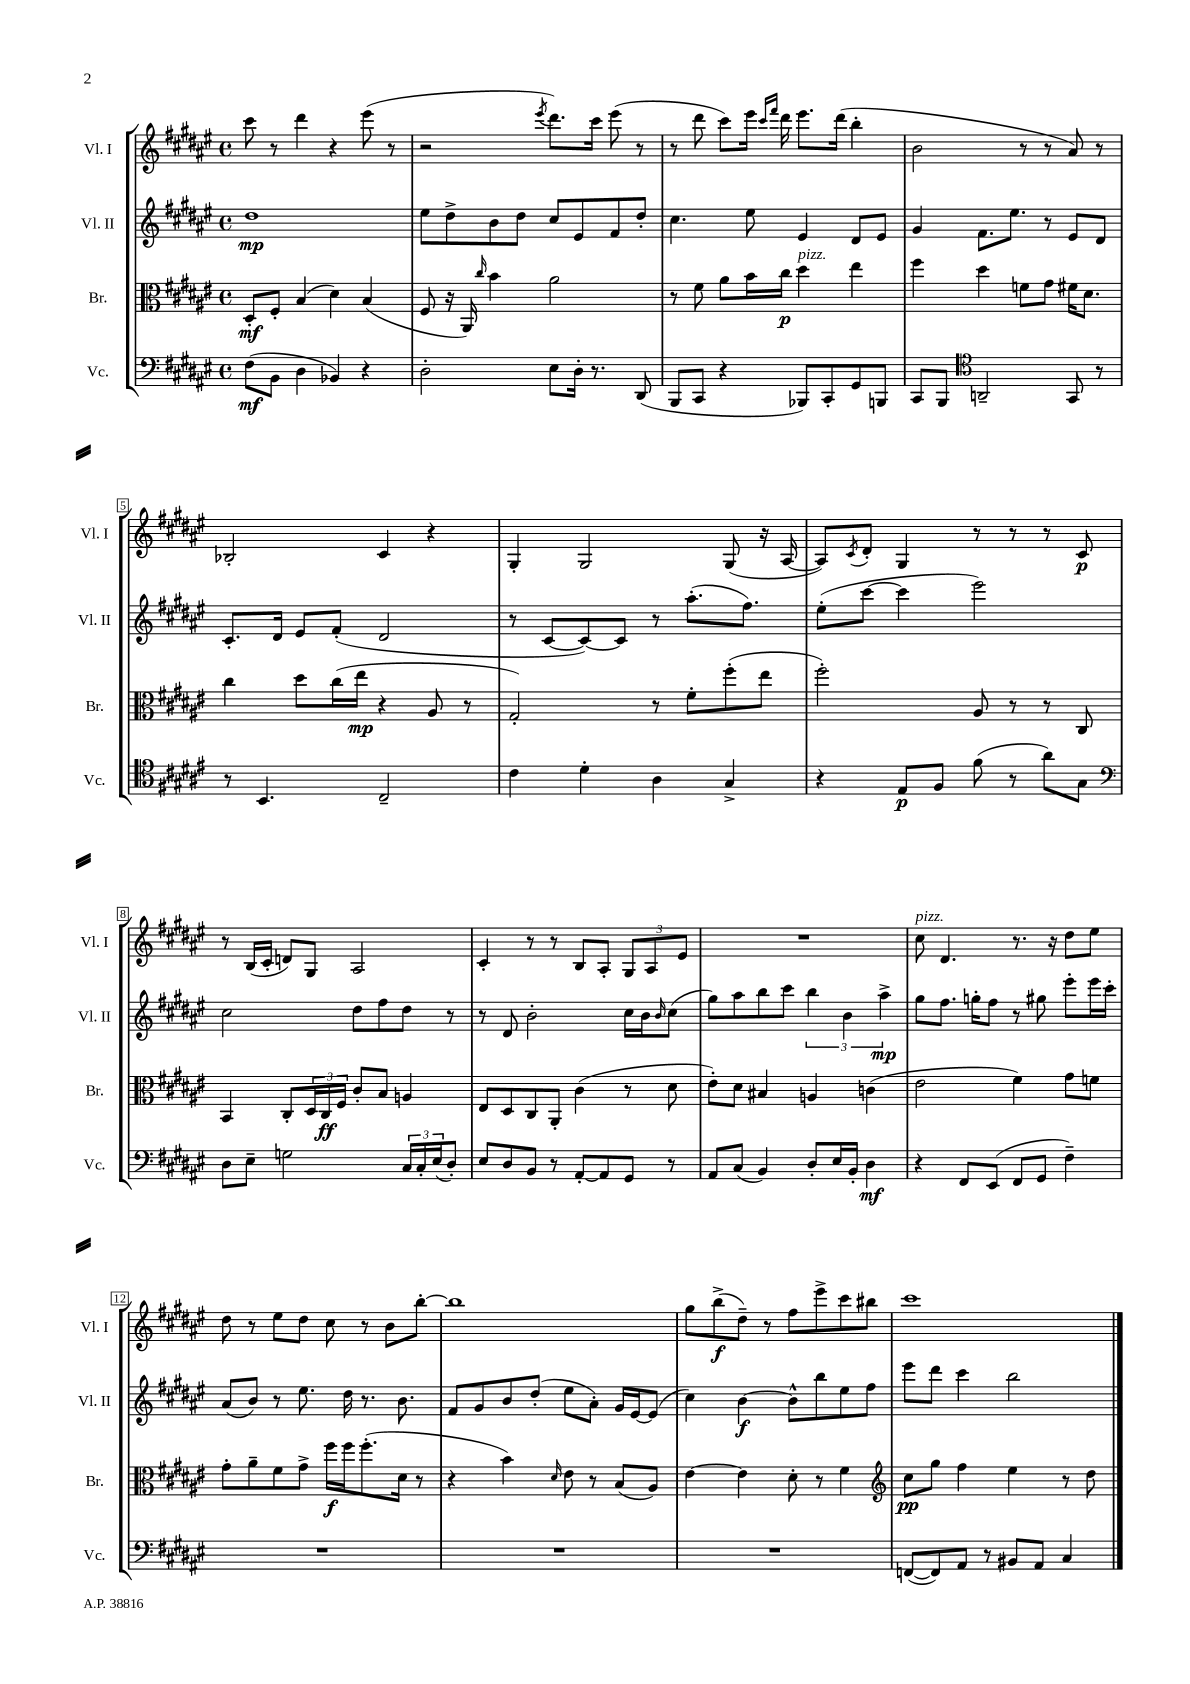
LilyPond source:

<<
\new StaffGroup <<
\new Staff = "s0" \with { instrumentName = "Vl. I" shortInstrumentName = "Vl. I" } {
    \clef treble \key fis \major \defaultTimeSignature \time 4/4
    cis'''8 r8 dis'''4 r4 eis'''8( r8 |
    r2 \acciaccatura { eis'''8 } dis'''8.) cis'''16 eis'''8( r8 |
    r8 dis'''8 cis'''8) eis'''16 \grace { cis'''16 fis'''16 } dis'''16 eis'''8. dis'''16( b''4-. |
    b'2 r8 r8 ais'8) r8 |
    bes2-. cis'4 r4 |
    gis4-. gis2 gis8( r16 ais16~ |
    ais8) \acciaccatura { cis'8 } dis'8-. gis4 r8 r8 r8 cis'8\p |
    r8 b16( cis'16-. d'8) gis8 ais2 |
    cis'4-. r8 r8 b8 ais8-. \tuplet 3/2 { gis8 ais8 eis'8 } |
    R1 |
    cis''8^\markup { \italic "pizz." } dis'4. r8. r16 dis''8 eis''8 |
    dis''8 r8 eis''8 dis''8 cis''8 r8 b'8 b''8~-. |
    b''1 |
    gis''8 b''8->\f( dis''8--) r8 fis''8 eis'''8-> cis'''8 bis''8 |
    cis'''1 \bar "|." |
}
\new Staff = "s1" \with { instrumentName = "Vl. II" shortInstrumentName = "Vl. II" } {
    \clef treble \key fis \major \defaultTimeSignature \time 4/4
    dis''1\mp |
    eis''8 dis''8-> b'8 dis''8 cis''8 eis'8 fis'8 dis''8-. |
    cis''4. eis''8 eis'4 dis'8 eis'8 |
    gis'4 fis'8. eis''8. r8 eis'8 dis'8 |
    cis'8.-. dis'16 eis'8 fis'8-.( dis'2 |
    r8 cis'8~ cis'8~) cis'8 r8 ais''8.-.( fis''8.) |
    eis''8-.( cis'''8~ cis'''4 eis'''2) |
    cis''2 dis''8 fis''8 dis''8 r8 |
    r8 dis'8 b'2-. cis''16 b'16 \grace { b'16 } cis''8( |
    gis''8) ais''8 b''8 cis'''8 \tuplet 3/2 { b''4 b'4 ais''4->\mp } |
    gis''8 fis''8. g''16-. fis''8 r8 gis''8 eis'''8-. eis'''16 cis'''16-. |
    ais'8( b'8) r8 eis''8. dis''16 r8. b'8. |
    fis'8 gis'8 b'8 dis''8-.( eis''8 ais'8-.) gis'16 eis'16~ eis'8( |
    cis''4) b'4~\f b'8-^ b''8 eis''8 fis''8 |
    eis'''8 dis'''8 cis'''4 b''2 \bar "|." |
}
\new Staff = "s2" \with { instrumentName = "Br." shortInstrumentName = "Br." } {
    \clef alto \key fis \major \defaultTimeSignature \time 4/4
    dis8-.\mf fis8-. b4( dis'4) b4( |
    fis8 r16 ais,16) \grace { cis''16 } b'4 ais'2 |
    r8 fis'8 ais'8 b'16 cis''16\p dis''4^\markup { \italic "pizz." } eis''4 |
    fis''4 dis''4 f'8 gis'8 fis'16 dis'8. |
    cis''4 dis''8 cis''16( eis''16\mp r4 ais8 r8 |
    gis2-.) r8 fis'8-. fis''8-.( eis''8 |
    fis''2-.) ais8 r8 r8 cis8 |
    b,4 cis8-. \tuplet 3/2 { dis16 cis16\ff fis16 } cis'8-. b8 a4 |
    eis8 dis8 cis8 ais,8-. cis'4( r8 dis'8 |
    eis'8-.) dis'8 bis4 a4 c'4( |
    eis'2 fis'4) gis'8 f'8 |
    gis'8-. ais'8-- fis'8 gis'8-> fis''16\f fis''16 fis''8.-.( dis'16 r8 |
    r4 b'4) \grace { dis'16 } eis'8 r8 b8( ais8) |
    eis'4~ eis'4 dis'8-. r8 fis'4 |
    \clef treble cis''8\pp gis''8 fis''4 eis''4 r8 dis''8 \bar "|." |
}
\new Staff = "s3" \with { instrumentName = "Vc." shortInstrumentName = "Vc." } {
    \clef bass \key fis \major \defaultTimeSignature \time 4/4
    fis8\mf( b,8 dis4 bes,4) r4 |
    dis2-. eis8 dis16-. r8. dis,8( |
    b,,8 cis,8 r4 bes,,8) cis,8-. gis,8 b,,8 |
    cis,8 b,,8 \clef tenor a,2-- gis,8 r8 |
    r8 b,4. cis2-- |
    cis'4 dis'4-. ais4 gis4-> |
    r4 eis8\p fis8 fis'8( r8 ais'8) gis8 |
    \clef bass dis8 eis8-- g2 \tuplet 3/2 { cis16 cis16-. eis16( } dis8-.) |
    eis8 dis8 b,8 r8 ais,8~-. ais,8 gis,8 r8 |
    ais,8 cis8( b,4) dis8-. eis16 b,16-. dis4\mf |
    r4 fis,8 eis,8( fis,8 gis,8 fis4--) |
    R1 |
    R1 |
    R1 |
    f,8~( f,8) ais,8 r8 bis,8 ais,8 cis4 \bar "|." |
}
>>
>>
\layout { \context { \Score \override BarNumber.stencil = #(make-stencil-boxer 0.1 0.3 ly:text-interface::print) } }
